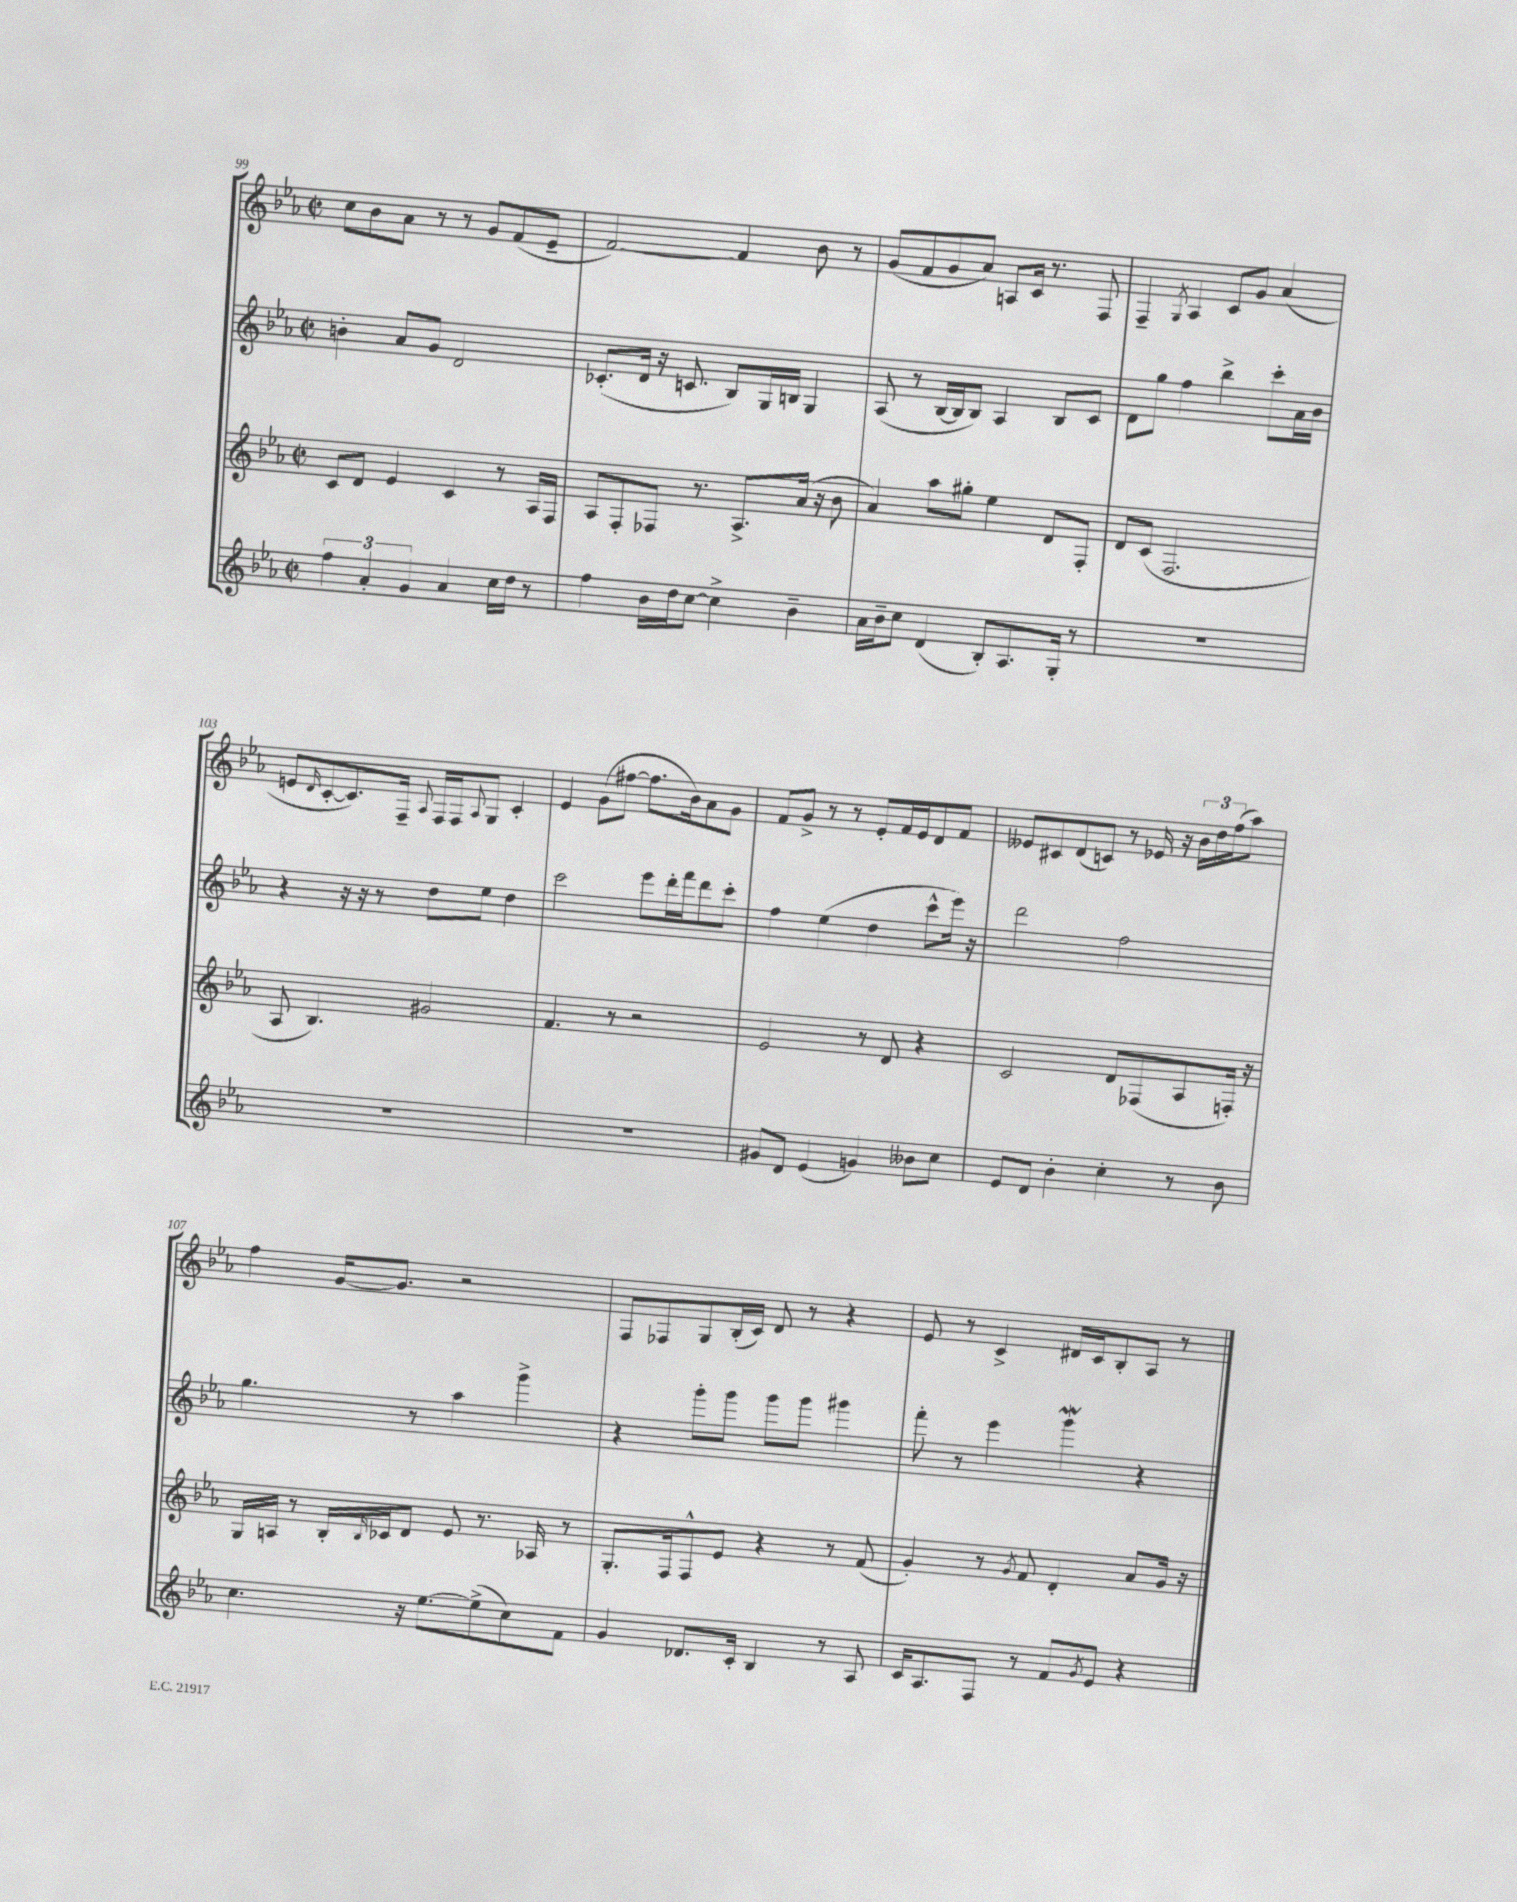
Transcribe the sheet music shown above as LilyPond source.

<<
\new StaffGroup <<
\new Staff = "s0" {
    \clef treble \key ees \major \defaultTimeSignature \time 2/2
    c''8 bes'8 aes'8 r8 r8 g'8 f'8( ees'8-- |
    f'2~) f'4 bes'8 r8 |
    g'8( f'8 g'8 aes'8) a8 c'16 r8. f8 |
    f4-- \acciaccatura { g8 } aes4 c'8 g'8 aes'4( |
    e'8 \grace { d'16 } c'8~-. c'8.) f16-- \appoggiatura { aes8 } f16 f16 \appoggiatura { aes8 } g8 c'4-. |
    ees'4 g'8( fis''8~ fis''8. bes'16) aes'8 g'8 |
    f'8 g'8-> r8 r8 ees'8-. f'16 ees'16 d'8 f'8 |
    eeses'8 cis'8 d'8( c'8) r8 ees'16 r16 \tuplet 3/2 { bes'16 d''16 f''16( } aes''8) |
    f''4 g'16~ g'8. r2 |
    f8 fes8 g8 bes16-.( c'16) d'8 r8 r4 |
    ees'8 r8 c'4-> dis'16 c'16 bes8-. aes8 r8 \bar "|." |
}
\new Staff = "s1" {
    \clef treble \key ees \major \defaultTimeSignature \time 2/2
    b'4-. aes'8 g'8 d'2 |
    ces'8.-.( d'16 r16 c'8. bes8) g16 b16 g4 |
    aes8( r8 bes16~ bes16 bes8) aes4 bes8 c'8 |
    d'8 g''8 f''4 bes''4-> c'''8-. aes'16 bes'16 |
    r4 r16 r16 r8 d''8 ees''8 d''4 |
    c'''2 ees'''8 d'''16-. f'''16 d'''8 c'''8-. |
    f''4 ees''4( d''4 c'''8-^ ees'''16) r16 |
    d'''2 f''2 |
    g''4. r8 aes''4 g'''4-> |
    r4 g'''8-. g'''8 g'''8 g'''8 gis'''4 |
    f'''8-. r8 ees'''4 g'''4\mordent r4 \bar "|." |
}
\new Staff = "s2" {
    \clef treble \key ees \major \defaultTimeSignature \time 2/2
    c'8 d'8 ees'4 c'4 r8 aes16 f16 |
    aes8 f8-. fes8 r8. aes8.-> aes'16( r16 bes'8 |
    aes'4) aes''8 gis''8-. ees''4 d'8 f8-. |
    d'8 c'8( f2. |
    aes8 bes4.) gis'2 |
    f'4. r8 r2 |
    ees'2 r8 d'8 r4 |
    c'2 d'8 fes8( aes8 f16-.) r16 |
    g16 a16 r8 bes16-. \grace { bes16 } ces'16 d'8 ees'8 r8. aes16 r8 |
    g8.-. f16 f8-^ ees'8 r4 r8 f'8( |
    g'4-.) r8 \acciaccatura { g'8 } f'8 d'4-. aes'8 g'16 r16 \bar "|." |
}
\new Staff = "s3" {
    \clef treble \key ees \major \defaultTimeSignature \time 2/2
    \tuplet 3/2 { f''4 aes'4-. g'4 } aes'4 c''16 d''16 r8 |
    f''4 bes'16 d''16 c''8~ c''4-> bes'4-- |
    aes'16 bes'16-- c''8 d'4( bes8-.) aes8. g16-. r8 |
    R1 |
    R1 |
    R1 |
    gis'8 d'8 ees'4( g'4) beses'8 c''8 |
    ees'8 d'8 bes'4-. c''4-. r8 bes'8 |
    c''4. r16 ees''8.~ ees''8->( c''8) f'8 |
    g'4 des'8. c'16-. bes4 r8 aes8 |
    c'16 aes8. f8 r8 f'8 \acciaccatura { g'8 } ees'8 r4 \bar "|." |
}
>>
>>
\layout { \context { \Score currentBarNumber = #99 } }
